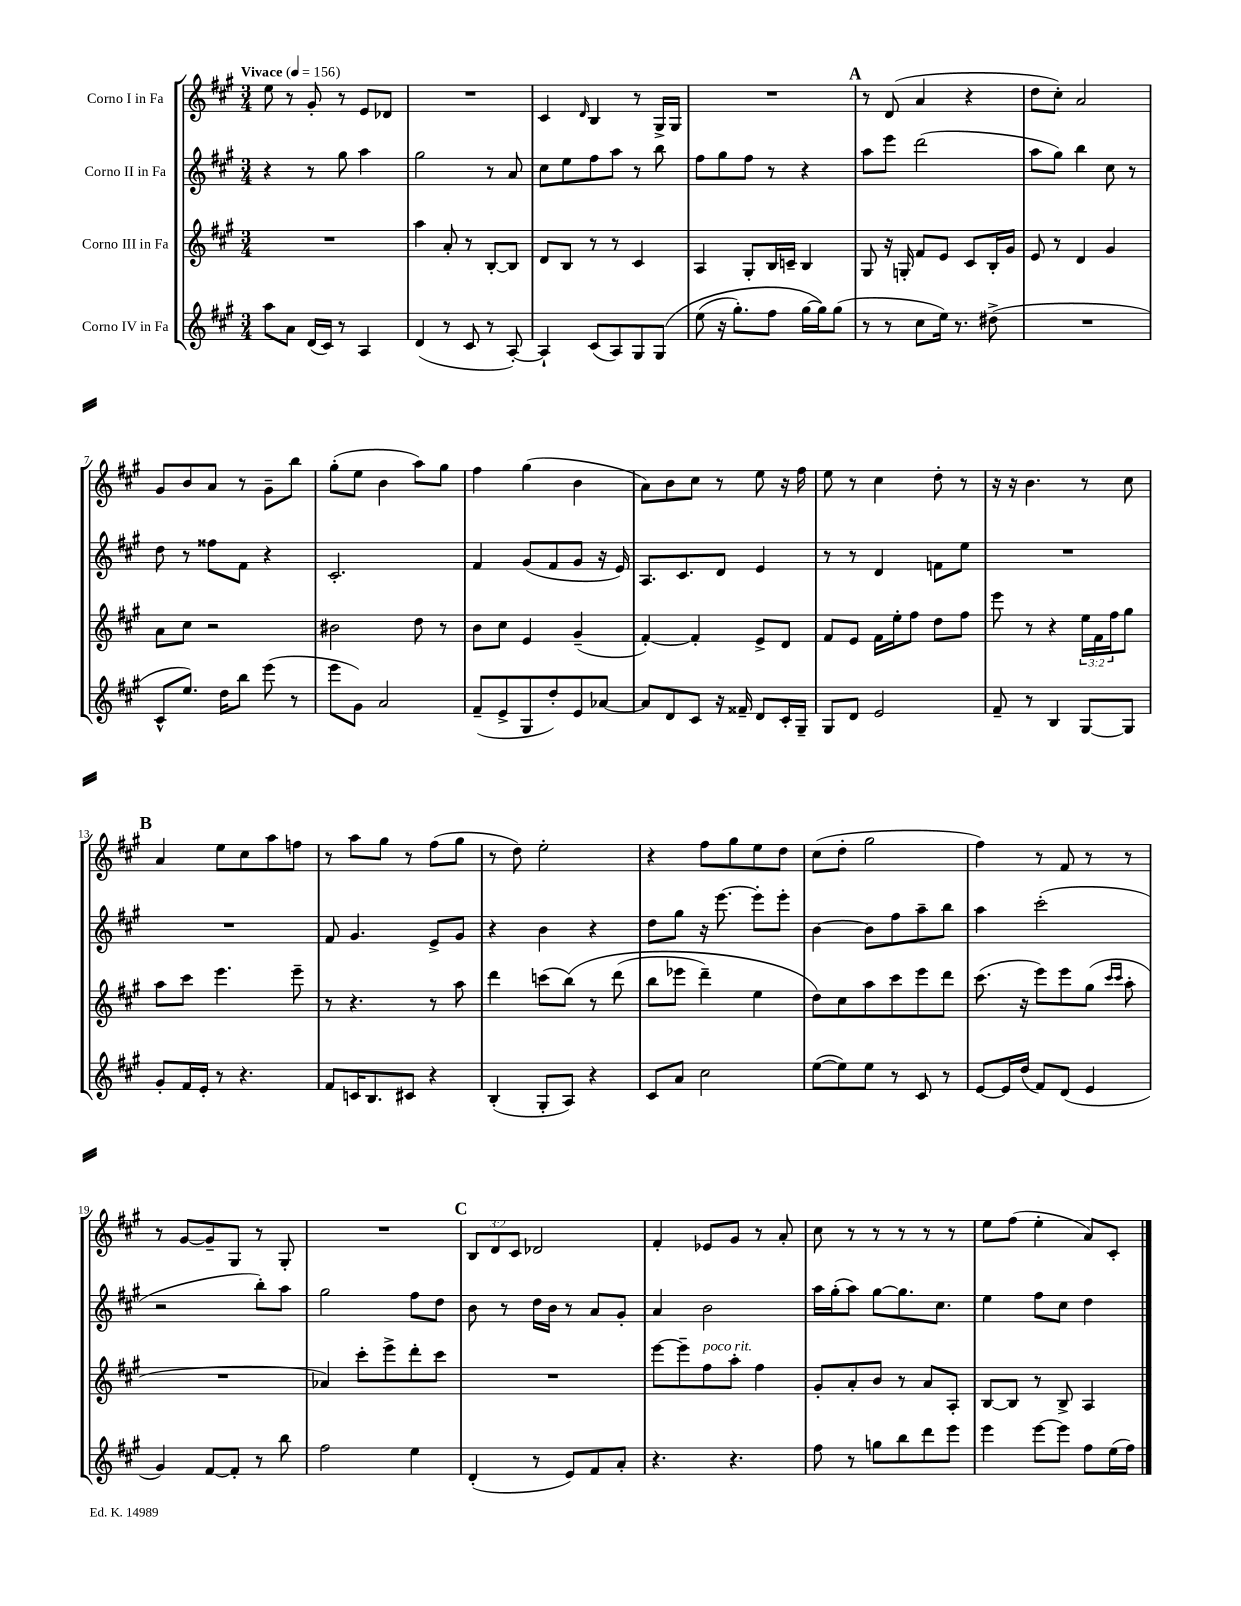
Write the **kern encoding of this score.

**kern	**kern	**kern	**kern
*part4	*part3	*part2	*part1
*staff4	*staff3	*staff2	*staff1
*I"Corno IV in Fa	*I"Corno III in Fa	*I"Corno II in Fa	*I"Corno I in Fa
*clefG2	*clefG2	*clefG2	*clefG2
*k[f#c#g#]	*k[f#c#g#]	*k[f#c#g#]	*k[f#c#g#]
*M3/4	*M3/4	*M3/4	*M3/4
*MM156	*MM156	*MM156	*MM156
=1	=1	=1	=1
!	!	!	!LO:TX:a:B:t=Vivace
8aa\L	2.r	4r	8ee\
8a\J	.	.	8r
(16d/LL	.	8r	8g#'/
16c#/JJ)	.	.	.
8r	.	8gg#\	8r
4A/	.	4aa\	8e/L
.	.	.	8d-X/J
=2	=2	=2	=2
(4d/	4aa\	2gg#\	2.r
8r	8a'/	.	.
8c#/	8r	.	.
8r	[8B'/L	8r	.
[8A'/)	8B/J]	8a/	.
=3	=3	=3	=3
4A`/]	8d/L	8cc#\L	4c#/
.	8B/J	8ee\	.
.	.	.	16qqd/
(8c#/L	8r	8ff#\	4B/
8A/)	8r	8aa\J	.
8G#/	4c#/	8r	8r
(8G#/J	.	8bb\	16G#^/LL
.	.	.	16G#/JJ
=4	=4	=4	=4
(8ee\	4A/	8ff#\L	2.r
16r	.	8gg#\	.
8.gg#'\L)	.	.	.
.	8G#'/L	8ff#\J	.
8ff#\J	16B/L	8r	.
.	16cn~/JJ	.	.
[16gg#\LL	4B/	4r	.
16gg#\J])	.	.	.
(8gg#\J	.	.	.
!!LO:REH:place=s1:t=A
=5	=5	=5	=5
8r	8G#/	8aa\L	8r
8r	16r	8eee\J	(8d/
.	16Gn'/	.	.
8cc#\L	8f#/L	(2ddd\	4a/
16ee\Jk)	8e/J	.	.
8.r	.	.	.
.	8c#/L	.	4r
(8dd#X^\	16B'/L	.	.
.	16g#/JJ	.	.
=6	=6	=6	=6
2.r	8e/	8aa\L	8dd\L
.	8r	8gg#\J)	8cc#'\J)
.	4d/	4bb\	2a/
.	4g#/	8cc#\	.
.	.	8r	.
!!LO:LB:g=z
=7	=7	=7	=7
8c#^^/L	8a\L	8dd\	8g#/L
8.ee/J)	8cc#\J	8r	8b/
.	2r	8ff##X\L	8a/J
16dd\KL	.	.	.
8bb\J	.	8f#\J	8r
(8eee\	.	4r	8g#~\L
8r	.	.	8bb\J
=8	=8	=8	=8
8eee\L	2b#X\	2.c#'/	(8gg#'\L
8g#\J)	.	.	8ee\J
2a/	.	.	4b\
.	8dd\	.	8aa\L)
.	8r	.	8gg#\J
=9	=9	=9	=9
(8f#~/L	8b\L	4f#/	4ff#\
8e^/	8cc#\J	.	.
8G#/	4e/	(8g#/L	(4gg#\
8dd'/)	.	8f#/	.
8e/	(4g#~/	8g#/J	4b\
[8a-X/J	.	16r	.
.	.	16e/)	.
=10	=10	=10	=10
8a-/L]	[4f#'/)	8.A/L	8a\L)
8d/	.	.	8b\
.	.	8.c#/	.
8c#/J	4f#'/]	.	8cc#\J
16r	.	8d/J	8r
16f##X~/	.	.	.
8d/L	8e^/L	4e/	8ee\
16c#'/L	8d/J	.	16r
16G#~/JJ	.	.	16ff#\
=11	=11	=11	=11
8G#/L	8f#/L	8r	8ee\
8d/J	8e/J	8r	8r
2e/	16f#\LL	4d/	4cc#\
.	16ee'\J	.	.
.	8ff#\J	.	.
.	8dd\L	8fn\L	8dd'\
.	8ff#\J	8ee\J	8r
=12	=12	=12	=12
8f#~/	8eee\	2.r	16r
.	.	.	16r
8r	8r	.	4.b\
4B/	4r	.	.
[8G#/L	24ee\LL	.	8r
.	24f#\	.	.
.	24ff#\J	.	.
8G#/J]	8gg#\J	.	8cc#\
!!LO:LB:g=z
!!LO:REH:place=s1:t=B
=13	=13	=13	=13
8g#'/L	8aa\L	2.r	4a/
16f#/L	8ccc#\J	.	.
16e'/JJ	.	.	.
8r	4.eee\	.	8ee\L
4.r	.	.	8cc#\
.	.	.	8aa\
.	8eee~\	.	8ffn\J
=14	=14	=14	=14
8f#/L	8r	8f#/	8r
16cn/K	4.r	4.g#/	8aa\L
8.B/	.	.	.
.	.	.	8gg#\J
8c#X/J	.	.	8r
4r	8r	8e^/L	(8ff#\L
.	8aa\	8g#/J	8gg#\J
=15	=15	=15	=15
(4B'/	4ddd\	4r	8r
.	.	.	8dd\)
8G#'/L	(8cccn\L	4b\	2ee'\
8A/J)	(8bb\J)	.	.
4r	8r	4r	.
.	(8ddd\	.	.
=16	=16	=16	=16
8c#/L	8bb\L	8dd\L	4r
8a/J	8eee-X\J	8gg#\J	.
2cc#\	4ddd~\)	16r	8ff#\L
.	.	[8.eee\	.
.	.	.	8gg#\
.	4ee\	8eee'\L]	8ee\
.	.	8eee'\J	8dd\J
=17	=17	=17	=17
([8ee\L	8dd\L)	[4b\	(8cc#\L
8ee\])	8cc#\	.	8dd'\J
8ee\J	8aa\	8b\L]	2gg#\
8r	8ccc#\	8ff#\	.
8c#/	8eee\	8aa~\	.
8r	8ddd\J	8bb\J	.
=18	=18	=18	=18
[8e/L	(8.ccc#\	4aa\	4ff#\)
16e/L]	.	.	.
(16dd/JJ	16r	.	.
8f#/L)	8eee\L)	(2ccc#'\	8r
(8d/J	8eee\	.	8f#/
4e/	(8gg#\J	.	8r
.	16qqccc#/LL	.	.
.	16qqccc#/JJ	.	.
.	8aa'\	.	8r
!!LO:LB:g=z
=19	=19	=19	=19
4g#/)	2.r	2r	8r
.	.	.	[8g#/L
[8f#/L	.	.	8g#~/]
8f#'/J]	.	.	8G#/J
8r	.	8bb'\L)	8r
8bb\	.	8aa\J	8G#'/
=20	=20	=20	=20
2ff#\	4a-X/)	2gg#\	2.r
.	8ccc#'\L	.	.
.	8eee^\	.	.
4ee\	8ddd'\	8ff#\L	.
.	8ccc#\J	8dd\J	.
!!LO:REH:place=s1:t=C
=21	=21	=21	=21
(4d'/	2.r	8b\	12B/L
.	.	.	12d/
.	.	8r	.
.	.	.	12c#/J
8r	.	16dd\LL	2d-X/
.	.	16b\JJ	.
8e/L)	.	8r	.
8f#/	.	8a/L	.
8a'/J	.	8g#'/J	.
=22	=22	=22	=22
4.r	[8eee\L	4a/	4f#'/
.	8eee~\]	.	.
!	!LO:TX:a:i:t=poco rit.	!	!
.	8ff#\	2b\	8e-X/L
4.r	8aa'\J	.	8g#/J
.	4ff#\	.	8r
.	.	.	8a'/
=23	=23	=23	=23
8ff#\	8g#'/L	16aa\LL	8cc#\
.	.	(16gg#'\J	.
8r	8a'/	8aa\J)	8r
8ggn\L	8b/J	[8gg#\L	8r
8bb\	8r	8.gg#\]	8r
8ddd\	8a/L	.	8r
.	.	8.cc#\J	.
8eee\J	8A'/J	.	8r
=24	=24	=24	=24
4eee\	[8B/L	4ee\	8ee\L
.	8B/J]	.	(8ff#\J
[8eee\L	8r	8ff#\L	4ee'\
8eee\J]	8B^/	8cc#\J	.
8ff#\L	4A/	4dd\	8a/L)
(16ee\L	.	.	8c#'/J
16ff#\JJ)	.	.	.
==	==	==	==
*-	*-	*-	*-
